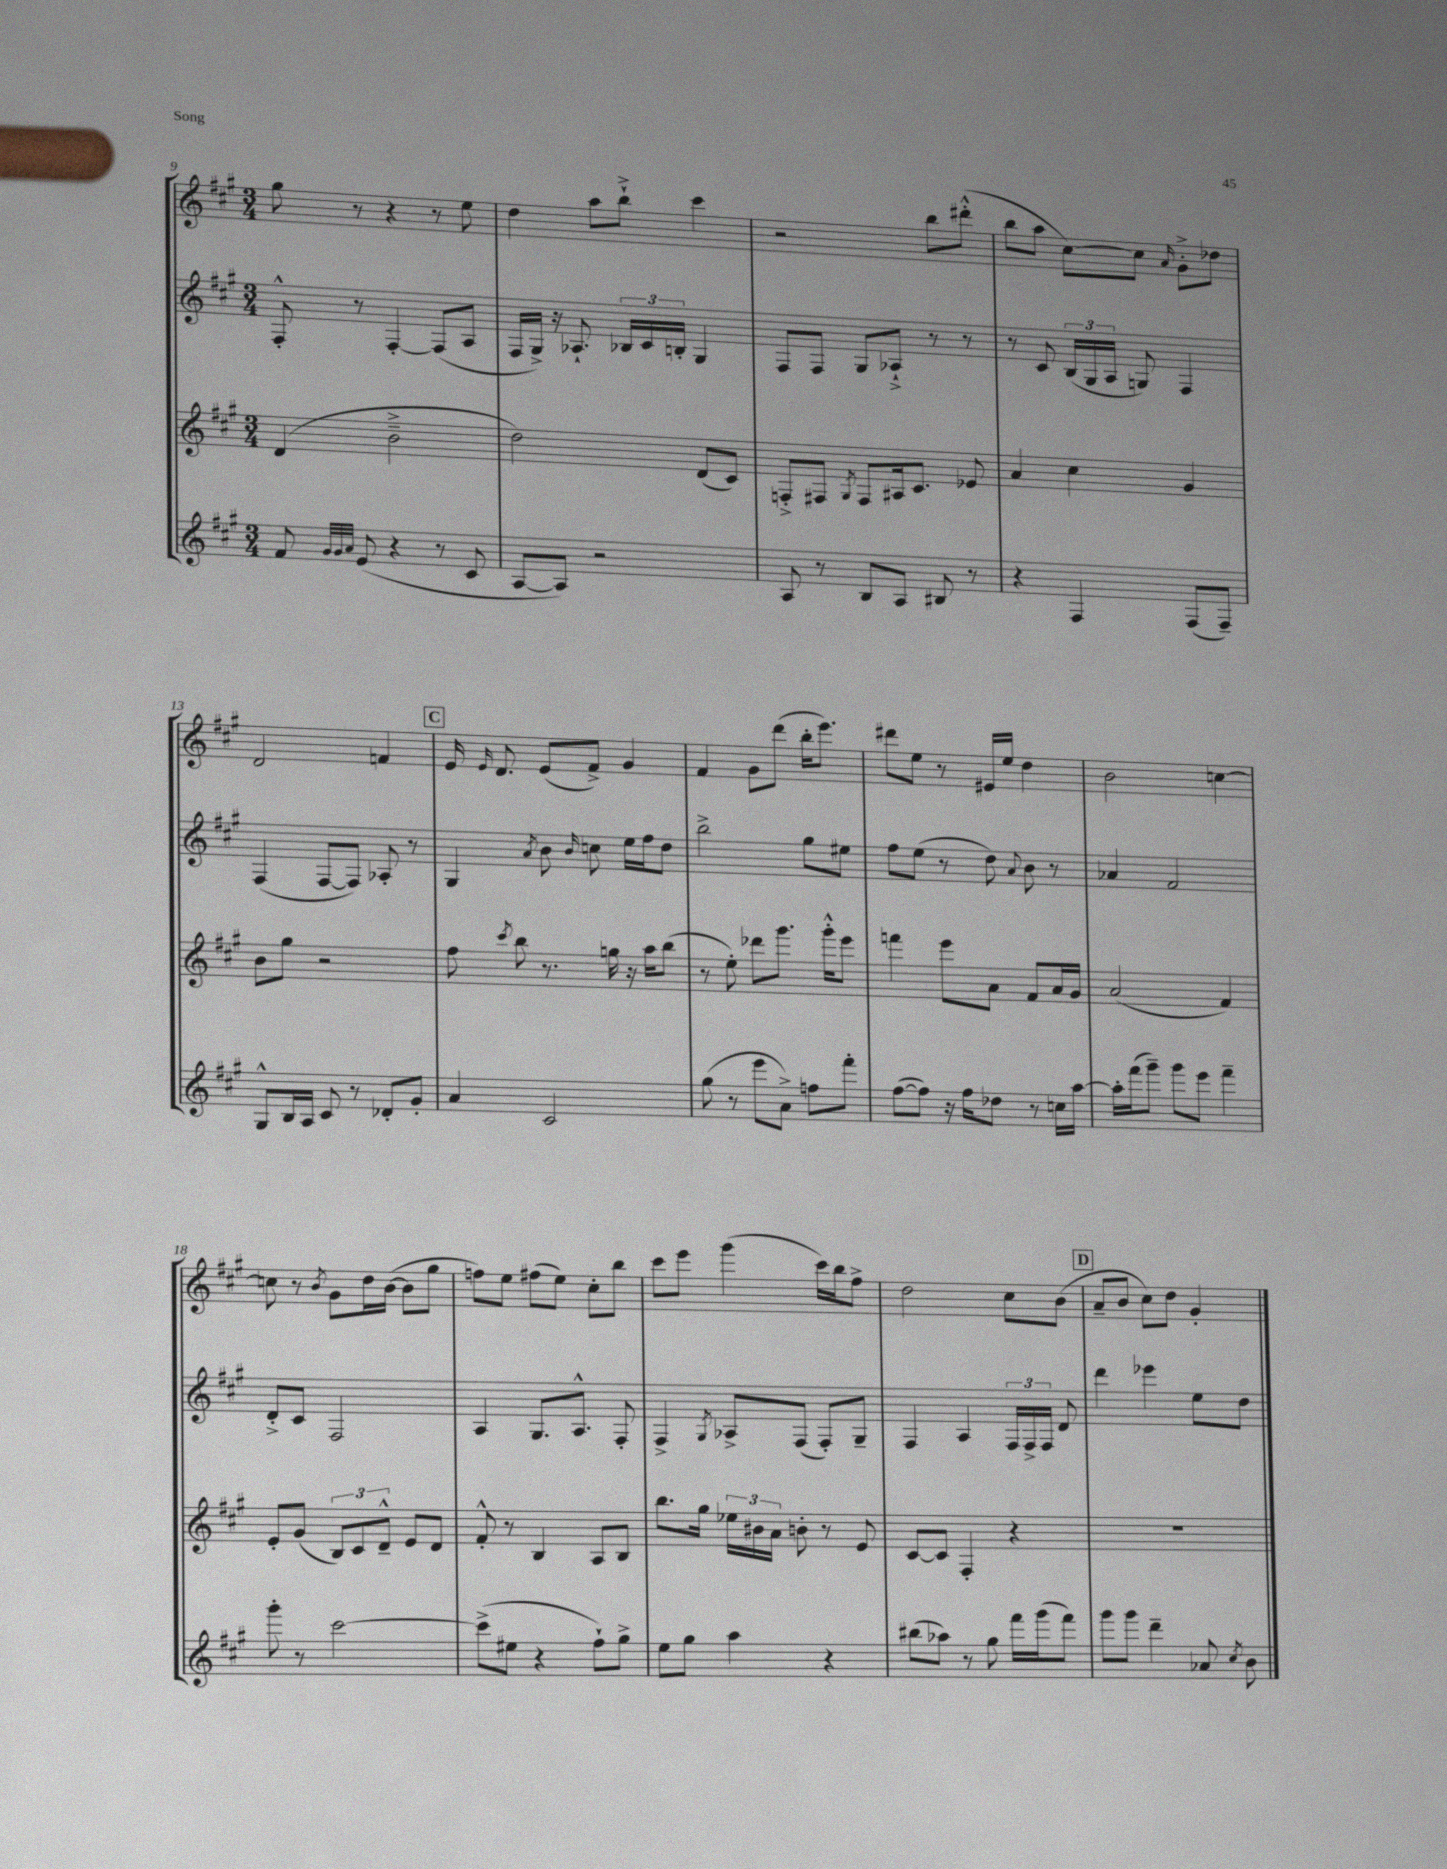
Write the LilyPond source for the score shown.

<<
\new StaffGroup <<
\new Staff = "s0" {
    \clef treble \key a \major \numericTimeSignature \time 3/4
    \autoBeamOff gis''8 r8 r4 r8 e''8 |
    d''4 a''8[ b''8]-!-> cis'''4 |
    r2 b''8[ dis'''8]-.-^( |
    b''8[ a''8] cis''8[~) cis''8] \grace { a'16 } gis'8[-.-> des''8] |
    d'2 f'4 |
    \mark \markup { \box "C" } e'16 \grace { e'16 } d'8. e'8[( fis'8]->) gis'4 |
    fis'4 gis'8[ d'''8]( b''16[-. e'''8.]) |
    dis'''8[ e''8] r8 eis'16[ e''16] d''4 |
    b'2 c''4~ |
    c''8 r8 \acciaccatura { b'8 } gis'8[ d''16 b'16]~( b'8[ gis''8] |
    f''8[) e''8] fis''8[( e''8]) cis''8[-. b''8] |
    cis'''8[ e'''8] gis'''4( cis'''16[) b''16 fis''8]-> |
    d''2 cis''8[ b'8]( |
    \mark \markup { \box "D" } a'8[-- b'8] cis''8[) d''8] gis'4-. \bar "|." |
}
\new Staff = "s1" {
    \clef treble \key a \major \numericTimeSignature \time 3/4
    \autoBeamOff fis8-.-^ r8 fis4~-. fis8[( a8] |
    fis16[ gis16]->) r16 aes8.-! \tuplet 3/2 { bes16[ cis'16 b16]-. } gis4 |
    fis8[ fis8] gis8[ aes8]-!-> r8 r8 |
    r8 cis'8 \tuplet 3/2 { b16[( gis16 a16] } g8) fis4 |
    fis4( fis8[~ fis8]) aes8-. r8 |
    \mark \markup { \box "C" } gis4 \acciaccatura { a'8 } b'8 \grace { b'16 } c''8 e''16[ fis''16 d''8] |
    b''2-> gis''8[ eis''8] |
    fis''8[ e''8]( r8 d''8) \appoggiatura { a'8 } b'8 r8 |
    aes'4 fis'2 |
    d'8[-.-> cis'8] fis2 |
    a4 gis8.[ a8.]-^ fis8-. |
    fis4-> \acciaccatura { gis8 } aes8[-> fis8]( fis8[-.) gis8]-- |
    fis4 a4 \tuplet 3/2 { fis16[ fis16-> fis16] } d'8 |
    \mark \markup { \box "D" } d'''4 ees'''4 e''8[ d''8] \bar "|." |
}
\new Staff = "s2" {
    \clef treble \key a \major \numericTimeSignature \time 3/4
    \autoBeamOff d'4( b'2---> |
    d''2) d'8[( cis'8]) |
    f8[-.-> fis8] \acciaccatura { gis8 } fis8[ ais16 cis'8.] ees'8 |
    a'4 cis''4 gis'4 |
    b'8[ gis''8] r2 |
    \mark \markup { \box "C" } fis''8 \acciaccatura { cis'''8 } b''8 r8. g''16 r16 a''16[ b''8]( |
    r8 e''8-.) des'''8[ gis'''8.] gis'''16[-.-^ e'''8] |
    f'''4 e'''8[ a'8] fis'8[ a'16 gis'16] |
    a'2( fis'4) |
    e'8[-. gis'8]( \tuplet 3/2 { b8[) cis'8 d'8]---^ } e'8[ d'8] |
    fis'8-.-^ r8 b4 a8[ b8] |
    b''8.[ gis''16] \tuplet 3/2 { ees''16[ bis'16 a'16] } b'8-. r8 e'8 |
    cis'8[~ cis'8] fis4-. r4 |
    \mark \markup { \box "D" } R2. \bar "|." |
}
\new Staff = "s3" {
    \clef treble \key a \major \numericTimeSignature \time 3/4
    \autoBeamOff fis'8 \grace { gis'32[ gis'32 a'32] } e'8( r4 r8 cis'8 |
    a8[~ a8]) r2 |
    a8 r8 b8[ a8] bis8 r8 |
    r4 fis4 fis8[( fis8]--) |
    gis8[-^ b16 a16] cis'8 r8 des'8[-. gis'8]-. |
    \mark \markup { \box "C" } a'4 cis'2 |
    gis''8( r8 e'''8[ a'8]->) f''8[ fis'''8]-. |
    fis''8[~( fis''8]) r16 fis''16[ des''8] r8 c''16[ a''16]~ |
    a''16[-. fis'''16( gis'''8]--) gis'''8[ e'''8] fis'''4-- |
    gis'''8-. r8 cis'''2~ |
    cis'''8[->( eis''8] r4 fis''8[-!) gis''8]-> |
    e''8[ gis''8] a''4 r4 |
    bis''8[( aes''8]) r8 gis''8 fis'''16[ gis'''16( fis'''8]) |
    \mark \markup { \box "D" } gis'''8[ gis'''8] d'''4-- aes'8 \acciaccatura { cis''8 } b'8 \bar "|." |
}
>>
>>
\layout { \context { \Score currentBarNumber = #9 } }
